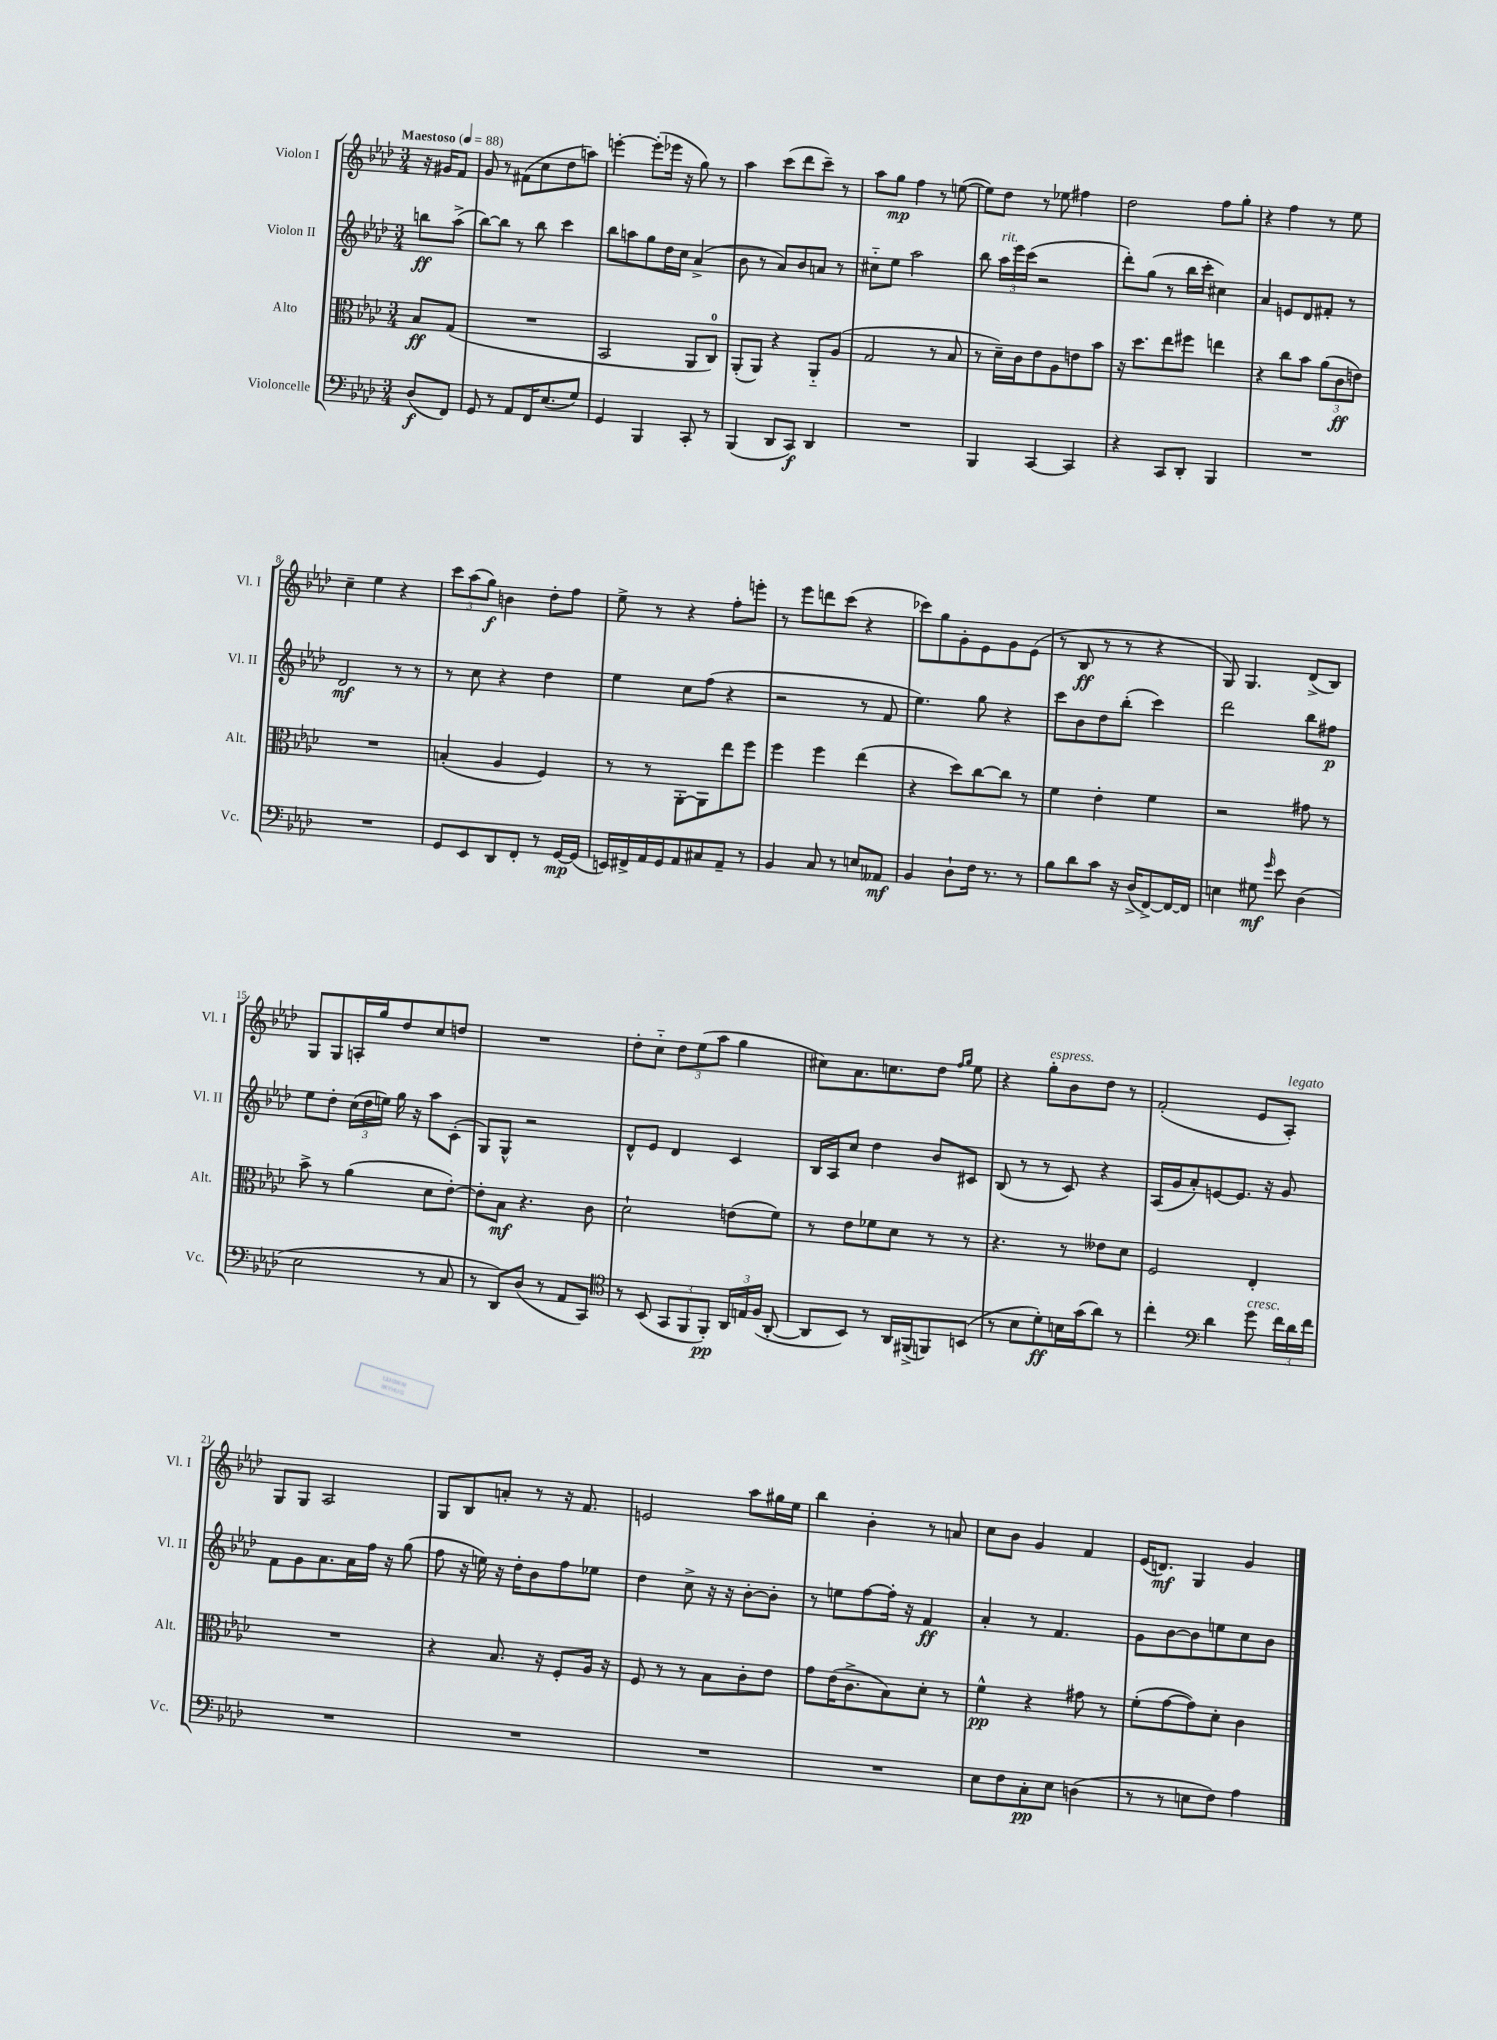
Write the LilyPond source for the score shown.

<<
\new StaffGroup <<
\new Staff = "s0" \with { instrumentName = "Violon I" shortInstrumentName = "Vl. I" } {
    \clef treble \key aes \major \numericTimeSignature \time 3/4 \partial 4 \tempo "Maestoso" 4 = 88
    \autoBeamOff r16 gis'16[ f'8] |
    g'8 r8 fis'8[( c''8 des''8 a''8]) |
    e'''4~-. e'''8[-.( ees'''16] r16 g''8) r8 |
    aes''4 c'''8[( des'''8 c'''8]--) r8 |
    aes''8[ g''8]\mp f''4 r8 e''8~( |
    e''8[) des''8] r8 ees''8 fis''4 |
    des''2 f''8[ g''8]-. |
    r4 f''4 r8 ees''8 |
    c''4-- ees''4 r4 |
    \tuplet 3/2 { c'''8[ aes''8( g''8]\f) } b'4 des''8[-. f''8] |
    ees''8-> r8 r4 f''8[-. e'''8]-. |
    r8 ees'''8[ d'''8 c'''8]( r4 |
    ces'''8[) g''8 g'8-. ees'8 g'8 ees'8]( |
    r8 bes8\ff r8 r8 r4 |
    g8) g4. des'8[->( bes8]) |
    g8[ g8 a16-. g''16 des''8 c''8 d''8] |
    R2. |
    des''8[-. c''8]-_ \tuplet 3/2 { des''8[ ees''8( aes''8] } g''4 |
    cis''8[) aes'8. c''8. des''8] \grace { f''16[ g''16] } ees''8 |
    r4 g''8[-.^\markup { \italic "espress." } bes'8 des''8] r8 |
    f'2-.( ees'8[ aes8]-.^\markup { \italic "legato" }) |
    g8[ g8] aes2 |
    g8[ bes8 a'8]-. r8 r16 f'8. |
    e'2 aes''8[ gis''16 ees''16] |
    bes''4 bes'4-. r8 a'8 |
    c''8[ bes'8] g'4 f'4 |
    ees'16[( d'8.]\mf) g4 g'4 \bar "|." |
}
\new Staff = "s1" \with { instrumentName = "Violon II" shortInstrumentName = "Vl. II" } {
    \clef treble \key aes \major \numericTimeSignature \time 3/4 \partial 4
    \autoBeamOff b''8[\ff aes''8]->( |
    bes''8[~) bes''8] r8 bes''8 c'''4 |
    bes''8[ a''8 g''8 des''16 c''16] aes'4->( |
    bes'8 r8 aes'8[) bes'8 a'8] r8 |
    cis''8[-_ ees''8] aes''2 |
    bes''8 \tuplet 3/2 { aes''16[^\markup { \italic "rit." } ees'''16 c'''16]( } r2 |
    des'''8[-.) g''8]( r8 bes''16[ c'''16]-. cis''4) |
    aes'4 e'8[ des'8 fis'8]-. r8 |
    des'2\mf r8 r8 |
    r8 c''8 r4 des''4 |
    ees''4 c''8[ f''8]( r4 |
    r2 r8 f'8 |
    ees''4.) g''8 r4 |
    c'''8[ bes'8 des''8 bes''8]-.( c'''4) |
    des'''2 bes''8[ fis''8]\p |
    ees''8[ des''8]-. \tuplet 3/2 { c''16[( des''16 e''16]) } g''16 r16 aes''8[ c'8]-.( |
    g8[) g8]-^ r2 |
    des'8[-^ ees'8] des'4 c'4 |
    bes16[ aes16 c''8] des''4 bes'8[ cis'8] |
    bes8( r8 r8 c'8) r4 |
    aes16[( g'16 aes'8-.) e'8~ e'8.] r16 g'8 |
    f'8[ g'8 aes'8. aes'16 f''16] r16 g''8( |
    f''8 r16 e''16) r16 des''16[-. bes'8 f''8 ees''8] |
    des''4 c''8-> r16 r16 bes'8[~-. bes'8]-. |
    r8 e''8[ f''8~ f''16]-. r16 f'4\ff |
    aes'4-. r8 f'4. |
    g'8[ bes'8~ bes'8 e''8 c''8 bes'8] \bar "|." |
}
\new Staff = "s2" \with { instrumentName = "Alto" shortInstrumentName = "Alt." } {
    \clef alto \key aes \major \numericTimeSignature \time 3/4 \partial 4
    \autoBeamOff bes8[\ff g8]( |
    R2. |
    bes,2 aes,8[ c8]-0) |
    aes,8[-.( aes,8]) r4 aes,8[-_ aes8]( |
    g2 r8 bes8 |
    r8 des'16[--) c'16 ees'8 aes8 e'8 bes'8] |
    r16 des''8.[ ees''8 fis''8] e''4 |
    r4 c''8[ bes'8] \tuplet 3/2 { aes'8[( c'8\ff e'8]) } |
    R2. |
    b4-.( aes4 f4) |
    r8 r8 aes,8[~-. aes,8 ees''8 f''8] |
    f''4 f''4 ees''4( |
    r4 des''8[) c''8~ c''8] r8 |
    f'4 ees'4-. f'4 |
    r2 gis'8 r8 |
    bes'8-> r8 aes'4( des'8[ ees'8]~-.) |
    ees'8[-. bes8]\mf r4. c'8 |
    des'2-! e'8[( f'8]) |
    r8 ees'8[ fes'8 des'8] r8 r8 |
    r4. r8 eeses'8[ des'8] |
    f2 ees4-. |
    R2. |
    r4 bes8. r16 f8[-. aes16] r16 |
    f8 r8 r8 bes8[ c'8-. ees'8] |
    g'8[ ees'16( c'8.-> bes8) des'8]-. r8 |
    f'4-^\pp r4 gis'8 r8 |
    f'8[-.( g'8~ g'8) des'8]-. c'4 \bar "|." |
}
\new Staff = "s3" \with { instrumentName = "Violoncelle" shortInstrumentName = "Vc." } {
    \clef bass \key aes \major \numericTimeSignature \time 3/4 \partial 4
    \autoBeamOff des8[\f( f,8]) |
    g,8 r8 aes,8[ f,16 ees8.( g8]) |
    g,4 bes,,4 c,8-. r8 |
    bes,,4( des,8[ c,8]\f) des,4 |
    R2. |
    bes,,4 c,4~ c,4 |
    r4 c,8[ des,8]-. bes,,4 |
    R2. |
    R2. |
    g,8[ ees,8 des,8 f,8]-. r8 g,16[~\mp g,16]( |
    e,16[) fis,16-> aes,16 g,16 aes,8 cis8 aes,8]-- r8 |
    bes,4 c8 r8 e8[ aeses,8]\mf |
    bes,4 des8[-! f16] r8. r8 |
    bes8[ des'8 c'8] r16 des16[->( f,8~->) f,16~ f,16] |
    e4 gis8\mf \grace { g'16 } ees'8 des4( |
    ees2 r8 c8 |
    r8 des,8[) des8]( r8 aes,8[ c,8]) |
    \clef tenor r8 bes,8( \tuplet 3/2 { g,8[ f,8 f,8]-.\pp) } \tuplet 3/2 { aes,16[ e16 f16]( } aes,8~-. |
    aes,8[ bes,8]) r8 aes,16[ fis,16->( f,8) b,8]( |
    r8 bes8[ des'8-.\ff) b16 g'16( aes'8]) r8 |
    c''4-. \clef bass des'4 g'8^\markup { \italic "cresc." } \tuplet 3/2 { f'16[ des'16 f'16] } |
    R2. |
    R2. |
    R2. |
    R2. |
    ees8[ f8 c8-.\pp ees8] d4( |
    r8 r8 e8[ f8]) aes4 \bar "|." |
}
>>
>>
